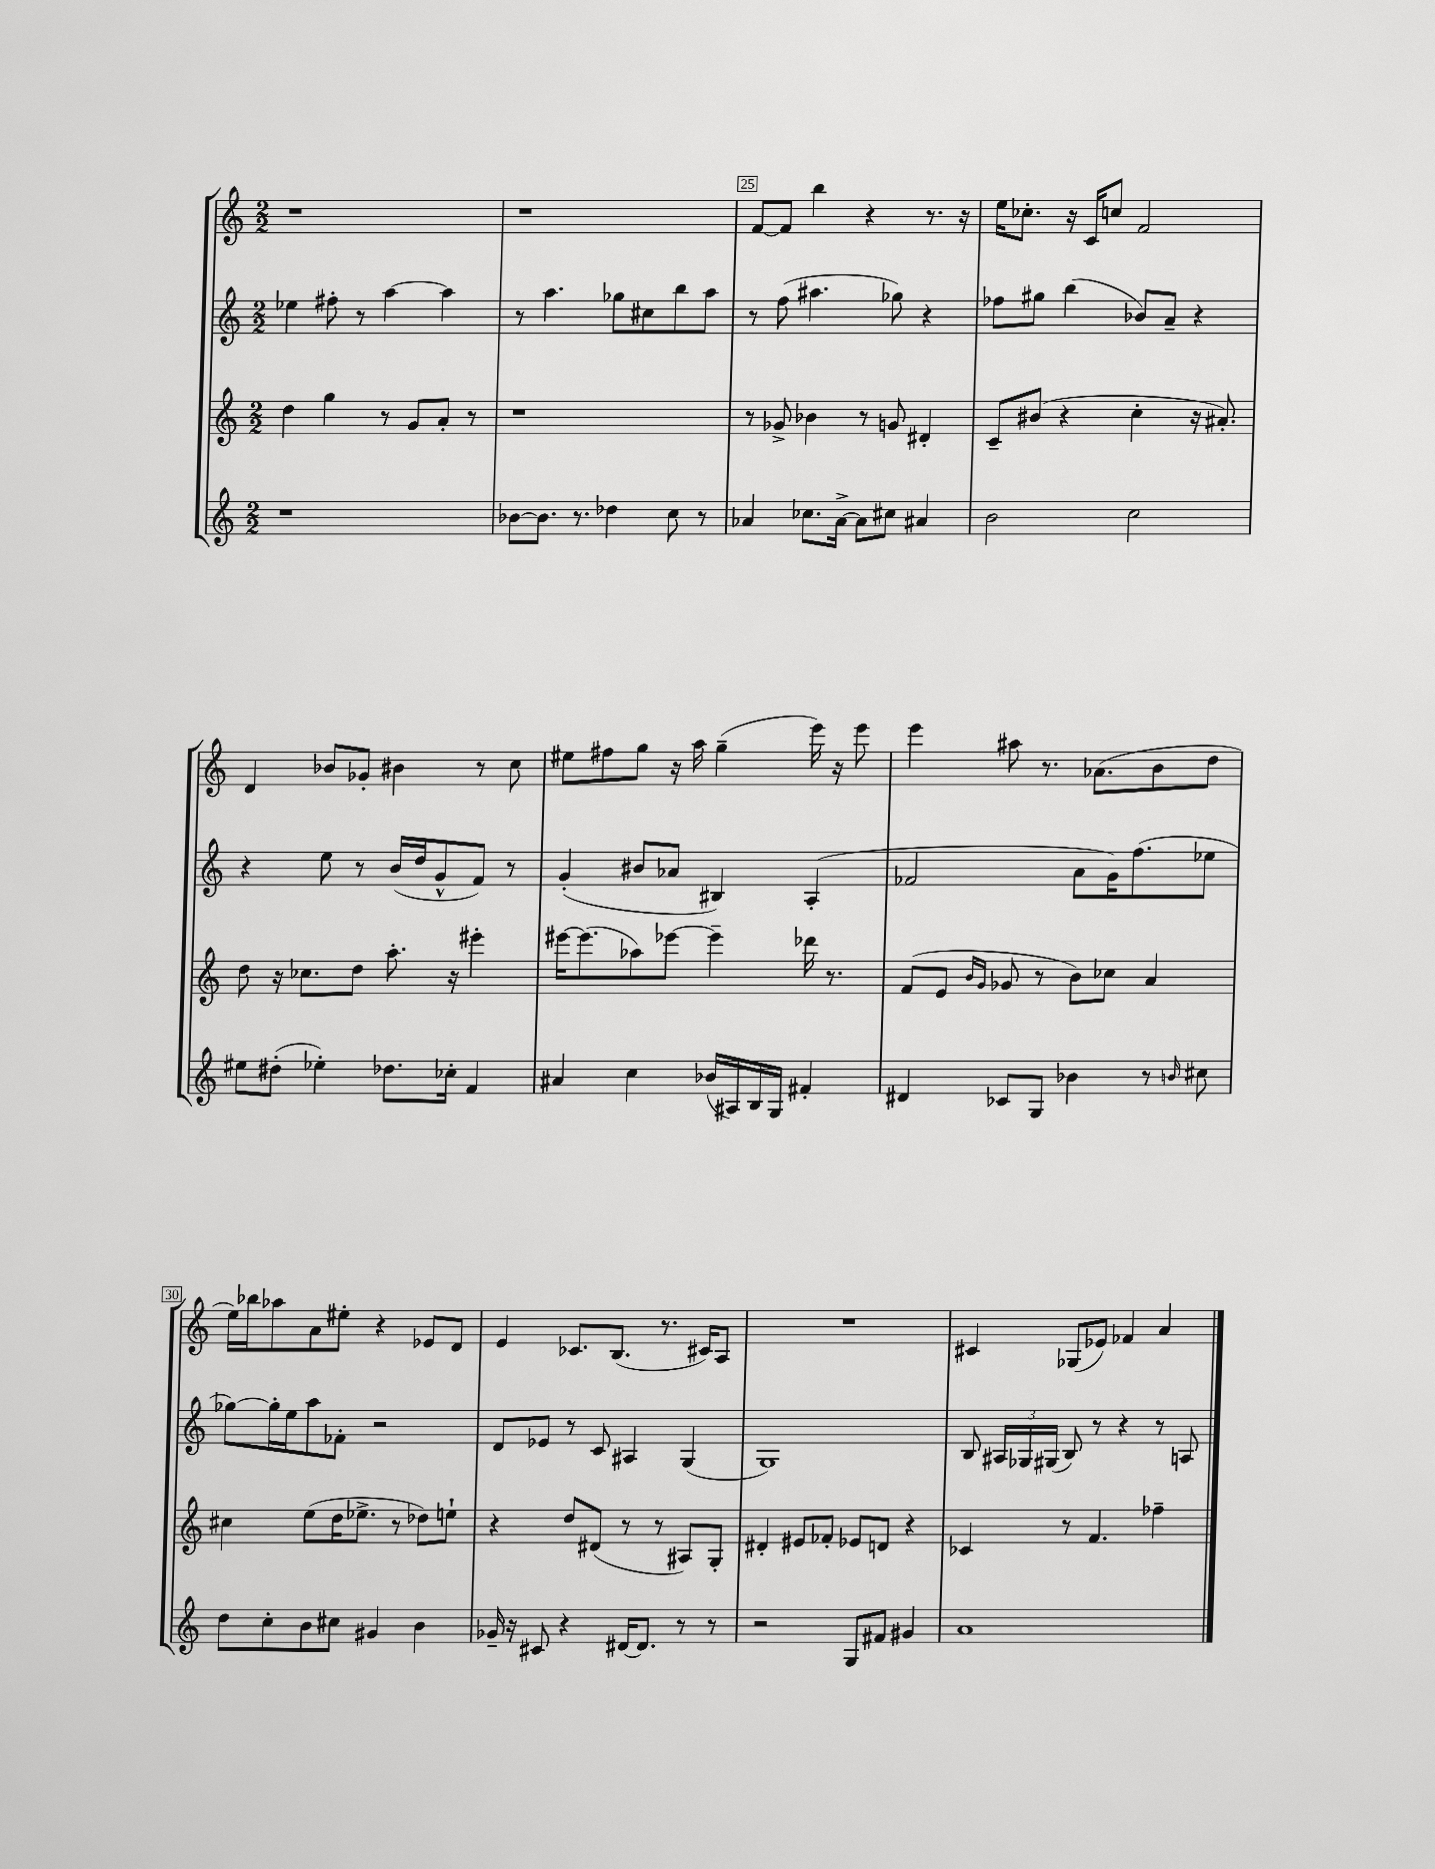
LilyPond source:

<<
\new StaffGroup <<
\new Staff = "s0" {
    \clef treble \key c \major \numericTimeSignature \time 2/2
    \autoBeamOff r1 |
    r1 |
    f'8[~ f'8] b''4 r4 r8. r16 |
    e''16[ ces''8.]-. r16 c'16[ c''8] f'2 |
    d'4 bes'8[ ges'8]-. bis'4 r8 c''8 |
    eis''8[ fis''8 g''8] r16 a''16 g''4--( e'''16) r16 e'''8 |
    e'''4 ais''8 r8. aes'8.[( b'8 d''8] |
    e''16[) bes''16 aes''8 a'8 eis''8]-. r4 ees'8[ d'8] |
    e'4 ces'8.[ b8.]( r8. cis'16[) a8] |
    R1 |
    cis'4 ges8[( ees'8]) fes'4 a'4 \bar "|." |
}
\new Staff = "s1" {
    \clef treble \key c \major \numericTimeSignature \time 2/2
    \autoBeamOff ees''4 fis''8-. r8 a''4~ a''4 |
    r8 a''4. ges''8[ cis''8 b''8 a''8] |
    r8 f''8( ais''4. ges''8) r4 |
    fes''8[ gis''8] b''4( bes'8[) a'8]-- r4 |
    r4 e''8 r8 b'16[( d''16 g'8-^ f'8]) r8 |
    g'4-.( bis'8[ aes'8] bis4) a4-.( |
    fes'2 a'8[ g'16) f''8.( ees''8] |
    ges''8[~) ges''16-. e''16 a''8 fes'8]-. r2 |
    d'8[ ees'8] r8 c'8 ais4 g4( |
    g1) |
    b8 \tuplet 3/2 { ais16[ ges16 gis16]( } b8) r8 r4 r8 a8 \bar "|." |
}
\new Staff = "s2" {
    \clef treble \key c \major \numericTimeSignature \time 2/2
    \autoBeamOff d''4 g''4 r8 g'8[ a'8]-. r8 |
    r1 |
    r8 ges'8-> bes'4 r8 g'8 dis'4-. |
    c'8[-- bis'8]( r4 c''4-. r16 ais'8.-.) |
    d''8 r16 ces''8.[ d''8] a''8.-. r16 eis'''4-. |
    eis'''16[~ eis'''8.( aes''8) ees'''8]~ ees'''4-- des'''16 r8. |
    f'8[( e'8] \grace { b'16[ g'16] } ges'8 r8 b'8[) ces''8] a'4 |
    cis''4 e''8[( d''16 ees''8.]-> r8 des''8[) e''8]-! |
    r4 d''8[ dis'8]( r8 r8 ais8[) g8]-. |
    dis'4-. eis'8[ fes'8]-. ees'8[ d'8] r4 |
    ces'4 r8 f'4. fes''4-- \bar "|." |
}
\new Staff = "s3" {
    \clef treble \key c \major \numericTimeSignature \time 2/2
    \autoBeamOff r1 |
    bes'8[~ bes'8.] r8. des''4 c''8 r8 |
    aes'4 ces''8.[ aes'16]~-> aes'8[ cis''8] ais'4 |
    b'2 c''2 |
    eis''8[ dis''8]-.( ees''4-.) des''8.[ ces''16]-. f'4 |
    ais'4 c''4 bes'16[( ais16) b16 g16] fis'4-. |
    dis'4 ces'8[ g8] bes'4 r8 \grace { b'16 } cis''8 |
    d''8[ c''8-. b'8 cis''8] gis'4 b'4 |
    ges'16-- r16 cis'8 r4 dis'16[~ dis'8.] r8 r8 |
    r2 g8[ fis'8] gis'4 |
    a'1 \bar "|." |
}
>>
>>
\layout { \context { \Score currentBarNumber = #23 \override BarNumber.break-visibility = ##(#f #t #t) barNumberVisibility = #(every-nth-bar-number-visible 5) \override BarNumber.stencil = #(make-stencil-boxer 0.1 0.3 ly:text-interface::print) } }
